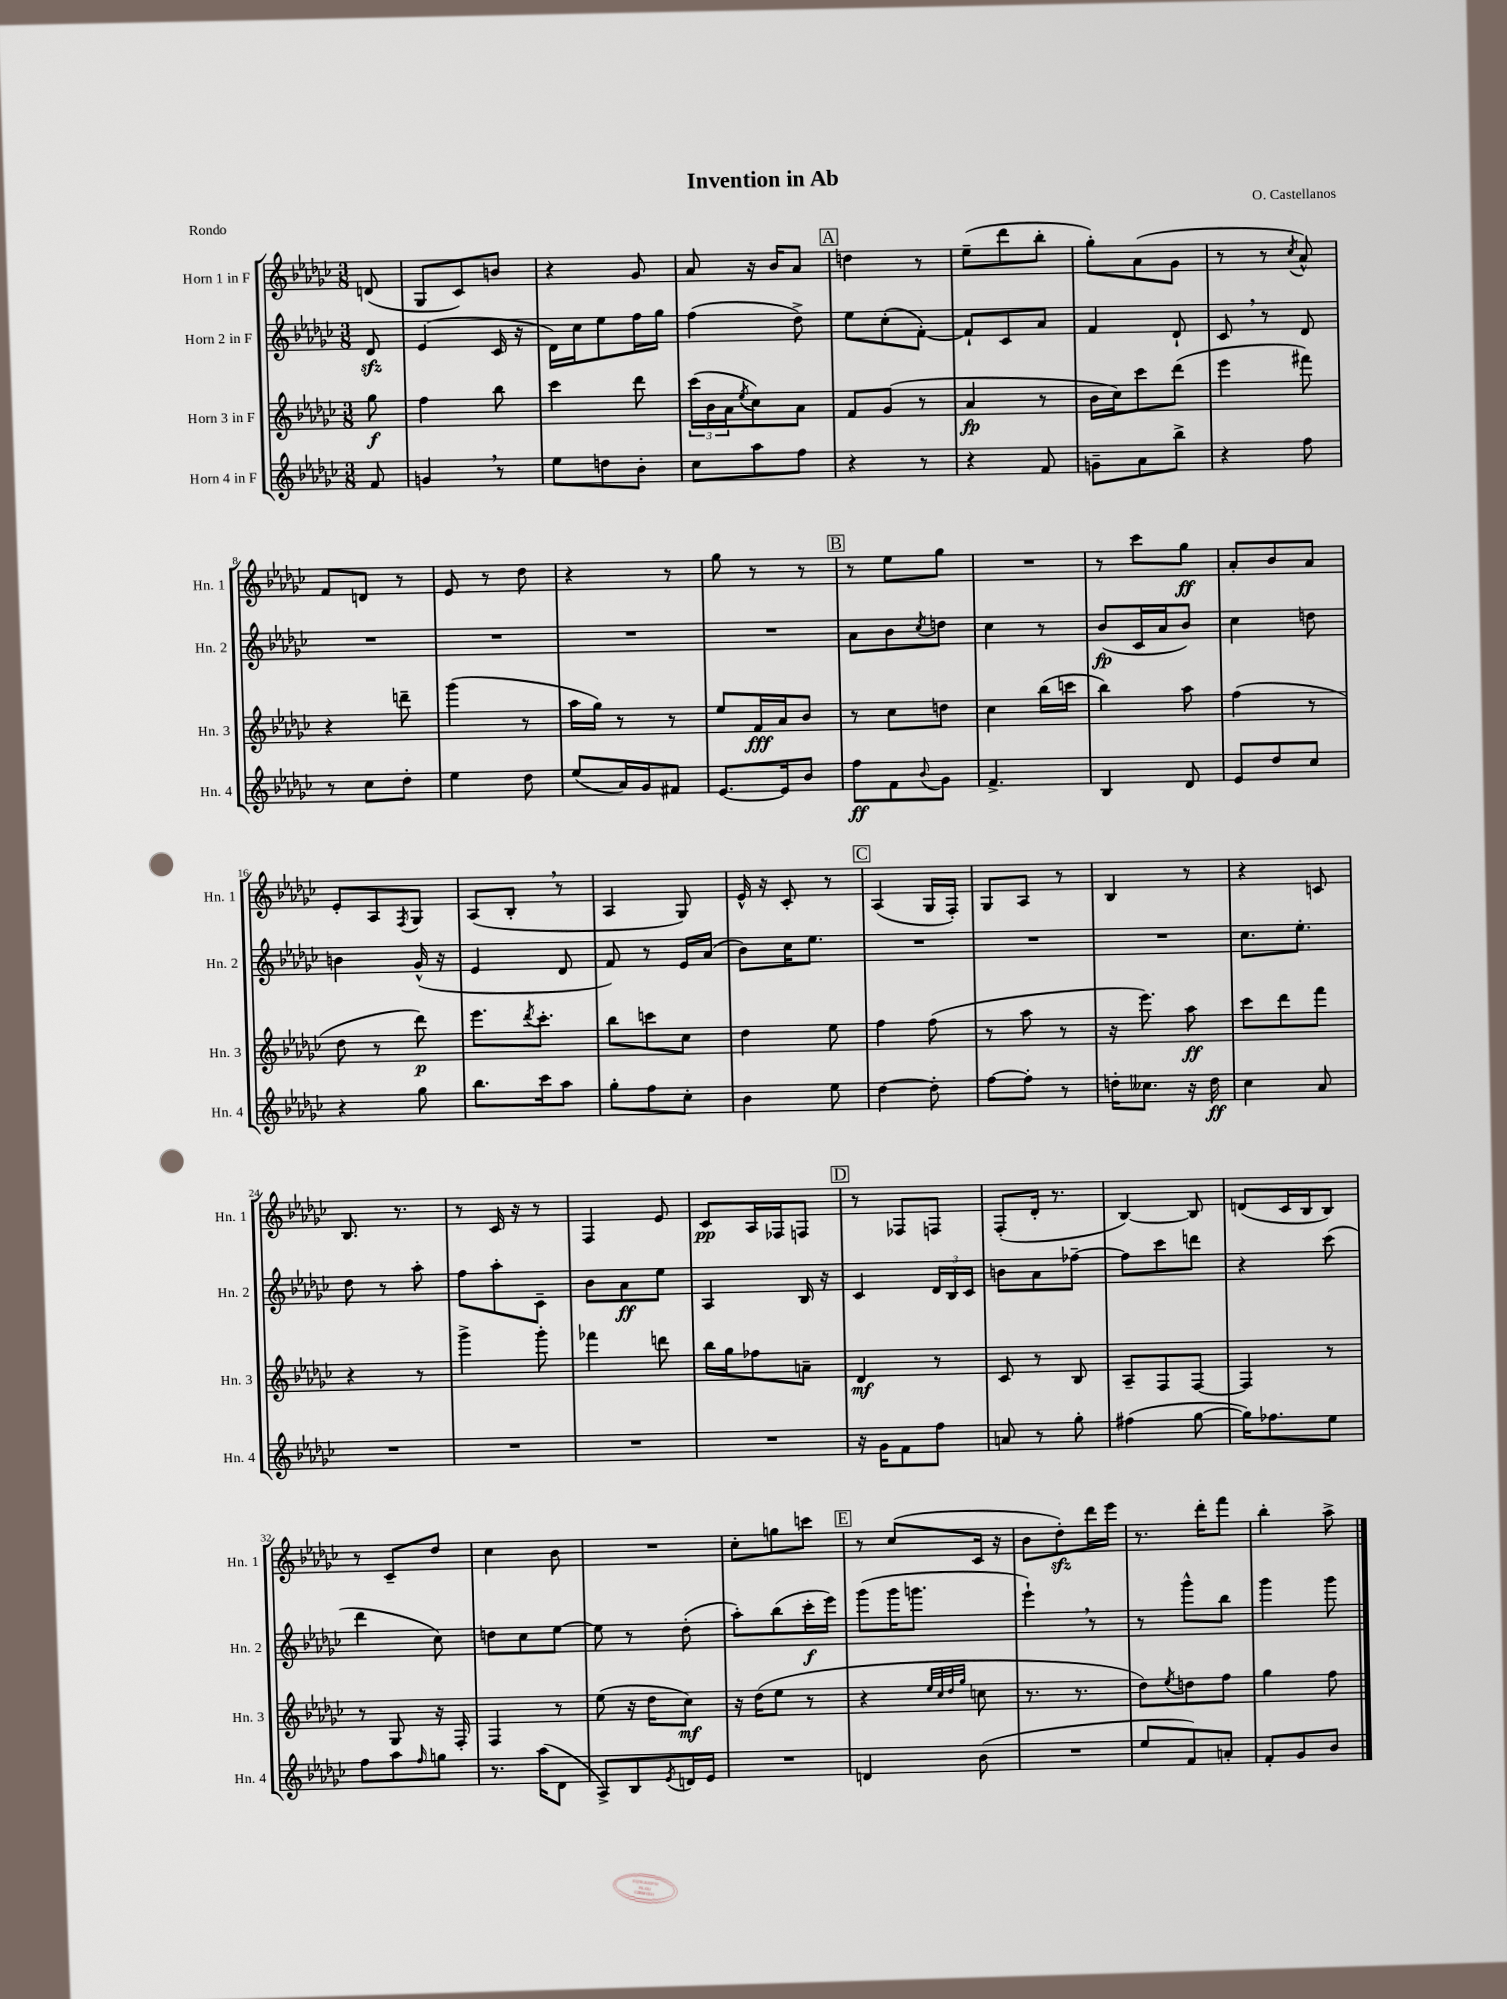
\header { title = "Invention in Ab" composer = "O. Castellanos" piece = "Rondo" }
<<
\new StaffGroup <<
\new Staff = "s0" \with { instrumentName = "Horn 1 in F" shortInstrumentName = "Hn. 1" } {
    \clef treble \key ges \major \numericTimeSignature \time 3/8 \partial 8
    d'8( |
    ges8 ces'8) b'8 |
    r4 ges'8 |
    aes'8 r16 bes'16 aes'8 |
    \mark \markup { \box "A" } d''4 r8 |
    ees''8--( des'''8 bes''8-. |
    ges''8-.) aes'8( ges'8 |
    r8 r8 \acciaccatura { ces''8 } aes'8-^) |
    f'8 d'8 r8 |
    ees'8 r8 des''8 |
    r4 r8 |
    ges''8 r8 r8 |
    \mark \markup { \box "B" } r8 ees''8 ges''8 |
    R4. |
    r8 ces'''8 ges''8\ff |
    aes'8-. bes'8 aes'8 |
    ees'8-. aes8 \acciaccatura { f8 } ges8 |
    aes8( bes8-. \breathe r8 |
    aes4 ges8) |
    ees'16-^ r16 ces'8-. r8 |
    \mark \markup { \box "C" } aes4( ges16 f16-.) |
    ges8 aes8 r8 |
    bes4 r8 |
    r4 c'8 |
    bes8. r8. |
    r8 ces'16 r16 r8 |
    f4 ees'8 |
    ces'8\pp aes16 fes16 f8 |
    \mark \markup { \box "D" } r8 fes8 f8 |
    f8-.( des'16-. r8. |
    bes4~) bes8 |
    d'8( ces'16 bes16 bes8) |
    r8 ces'8-- des''8 |
    ces''4 bes'8 |
    R4. |
    ces''8-. g''8 c'''8 |
    \mark \markup { \box "E" } r8 ces''8( ces'16 r16 |
    bes'8 des''8-.\sfz) des'''16 ees'''16 |
    r8. des'''16-. f'''8 |
    bes''4-. aes''8-> \bar "|." |
}
\new Staff = "s1" \with { instrumentName = "Horn 2 in F" shortInstrumentName = "Hn. 2" } {
    \clef treble \key ges \major \numericTimeSignature \time 3/8 \partial 8
    des'8\sfz |
    ees'4( ces'16 r16 |
    des'16) ces''16 ees''8 f''16 ges''16 |
    f''4( des''8->) |
    \mark \markup { \box "A" } ees''8 ces''8-.( f'8~-.) |
    f'8-! ces'8 aes'8 |
    f'4 des'8-! |
    ces'8 \breathe r8 des'8 |
    R4. |
    R4. |
    R4. |
    R4. |
    \mark \markup { \box "B" } aes'8 bes'8 \acciaccatura { ces''8 } d''8 |
    ces''4 r8 |
    bes'8\fp( ces'16 aes'16 bes'8) |
    ces''4 d''8 |
    b'4 ges'16-^( r16 |
    ees'4 des'8 |
    f'8) r8 ees'16 aes'16( |
    bes'8) ces''16 ees''8. |
    \mark \markup { \box "C" } R4. |
    R4. |
    R4. |
    ces''8. ees''8.-. |
    des''8 r8 aes''8-. |
    f''8 aes''8-. ces'8-- |
    bes'8 aes'8\ff ees''8 |
    aes4 bes16 r16 |
    \mark \markup { \box "D" } ces'4 \tuplet 3/2 { des'16 bes16 ces'16 } |
    b'8 aes'8 fes''8~-- |
    fes''8 ces'''8 d'''8 |
    r4 ces'''8( |
    des'''4 ces''8) |
    d''8 ces''8 ees''8~ |
    ees''8 r8 des''8-.( |
    aes''8-.) bes''8( ces'''16-.\f ees'''16) |
    \mark \markup { \box "E" } ges'''8( ges'''16 g'''8. |
    ees'''4-!) \breathe r8 |
    r8 ges'''8-^ bes''8 |
    ges'''4 ges'''8 \bar "|." |
}
\new Staff = "s2" \with { instrumentName = "Horn 3 in F" shortInstrumentName = "Hn. 3" } {
    \clef treble \key ges \major \numericTimeSignature \time 3/8 \partial 8
    ges''8\f |
    f''4 bes''8 |
    ces'''4 des'''8 |
    \tuplet 3/2 { ces'''16( bes'16 aes'16 } \acciaccatura { ees''8 } ces''8) aes'8 |
    \mark \markup { \box "A" } f'8 ges'8( r8 |
    aes'4\fp r8 |
    bes'16 ces''16) ces'''8 des'''8( |
    ees'''4 fis'''8) |
    r4 d'''8-- |
    ges'''4( r8 |
    aes''16 ges''16) r8 r8 |
    ees''8 f'16\fff aes'16 bes'8 |
    \mark \markup { \box "B" } r8 ces''8 d''8 |
    ces''4 bes''16( c'''16 |
    bes''4) aes''8 |
    f''4( r8 |
    des''8 r8 des'''8\p) |
    ees'''8. \acciaccatura { des'''8 } ces'''8.-. |
    bes''8 c'''8 ces''8 |
    des''4 ees''8 |
    \mark \markup { \box "C" } f''4 f''8( |
    r8 aes''8 r8 |
    r16 ees'''8.) aes''8\ff |
    ces'''8 des'''8 f'''8 |
    r4 r8 |
    ges'''4-> ges'''8-. |
    fes'''4 d'''8 |
    bes''16 ges''16 fes''8 a'8-- |
    \mark \markup { \box "D" } des'4\mf r8 |
    ces'8 r8 bes8 |
    aes8-- f8 f8~ |
    f4 r8 |
    r8 ges8 r16 f16-. |
    f4 r8 |
    ees''8( r16 des''16 ces''8\mf) |
    r16 des''16( ees''8 r8 |
    \mark \markup { \box "E" } r4 \grace { ees''32 ces''32 des''32 ges''32 } c''8 |
    r8. r8. |
    des''8) \acciaccatura { ees''8 } d''8 f''8 |
    ges''4 f''8 \bar "|." |
}
\new Staff = "s3" \with { instrumentName = "Horn 4 in F" shortInstrumentName = "Hn. 4" } {
    \clef treble \key ges \major \numericTimeSignature \time 3/8 \partial 8
    f'8 |
    g'4 \breathe r8 |
    ees''8 d''8 bes'8-. |
    ces''8 aes''8 f''8 |
    \mark \markup { \box "A" } r4 r8 |
    r4 f'8 |
    g'8-- aes'8 bes''8-> |
    r4 f''8 |
    r8 ces''8 des''8-. |
    ees''4 des''8 |
    ees''8( aes'16) ges'16 fis'8 |
    ees'8.~ ees'16 bes'8 |
    \mark \markup { \box "B" } f''8\ff f'8 \appoggiatura { bes'8 } ges'8 |
    f'4.-> |
    bes4 des'8 |
    ees'8 des''8 ces''8 |
    r4 ges''8 |
    bes''8. ces'''16 aes''8 |
    ges''8-. f''8 ces''8-. |
    bes'4 ees''8 |
    \mark \markup { \box "C" } des''4~ des''8-. |
    f''8~ f''8-. r8 |
    d''16-. ceses''8. r16 d''16\ff |
    ces''4 aes'8 |
    R4. |
    R4. |
    R4. |
    R4. |
    \mark \markup { \box "D" } r16 ges'16 f'8 f''8 |
    a'8 r8 ges''8-. |
    fis''4( ges''8~ |
    ges''16) fes''8. ees''8 |
    f''8 aes''8 \grace { f''16 } g''8 |
    r8. aes''16( des'8 |
    aes8->) bes8 \acciaccatura { ees'8 } d'16 ees'16 |
    R4. |
    \mark \markup { \box "E" } d'4 bes'8( |
    R4. |
    ees''8 f'8) a'8-. |
    f'8-. ges'8 bes'8 \bar "|." |
}
>>
>>
